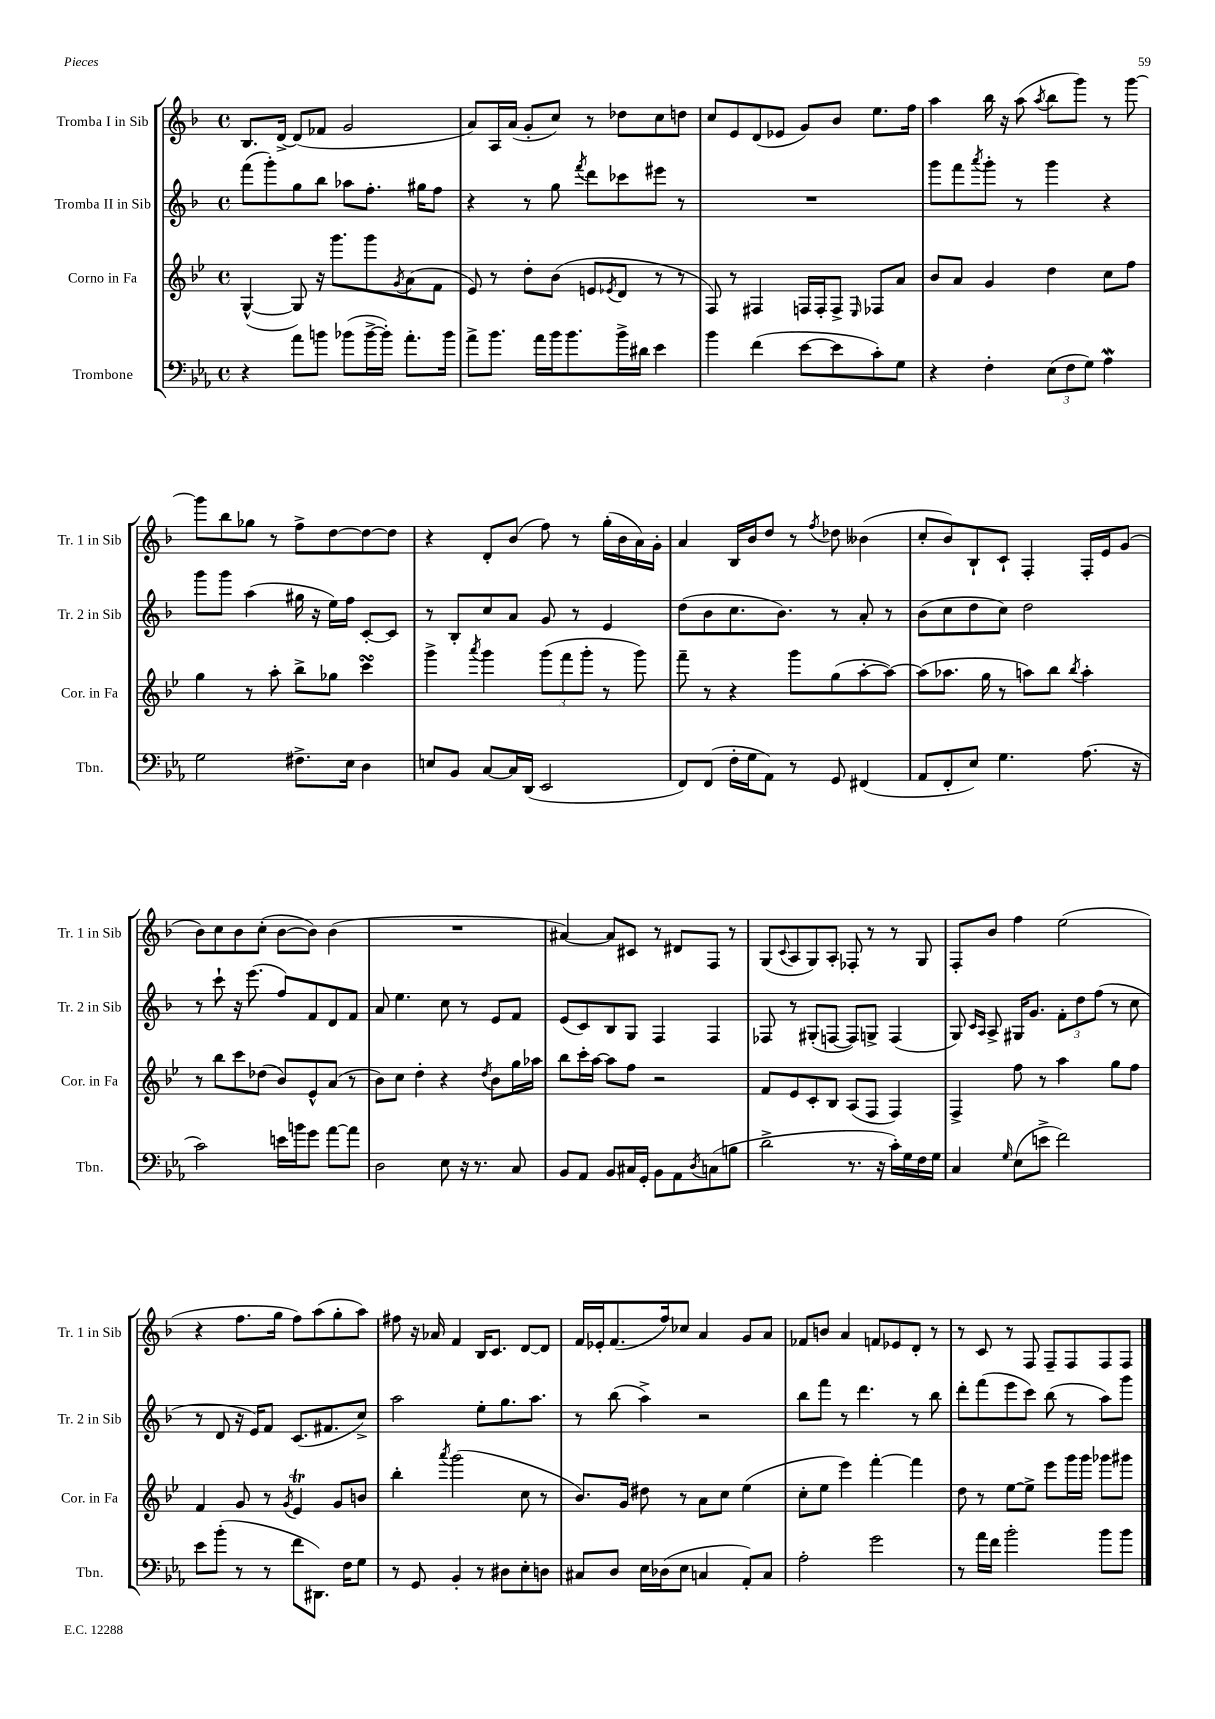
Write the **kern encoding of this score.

**kern	**kern	**kern	**kern
*staff4	*staff3	*staff2	*staff1
*clefF4	*clefG2	*clefG2	*clefG2
*k[b-e-a-]	*k[b-e-]	*k[b-]	*k[b-]
*M4/4	*M4/4	*M4/4	*M4/4
*met(c)	*met(c)	*met(c)	*met(c)
4r	([4G^^/	(8fff\L	8.B-/L
.	.	8ggg'\)	.
.	.	.	[16d^/Jk
8a-\L	8G/])	8gg\	(8d/]L
8b\J	16r	8bb-\J	8f-/J
.	8.ggg\L	.	.
(8b-\L	.	8aa-\L	2g/
[16b-^\L	8ggg\	8.ff'\J	.
16b-'\]JJ)	.	.	.
.	8qg/	.	.
8.a-'\L	(8a\	.	.
.	.	16gg#\LK	.
.	8f\J	8ff\J	.
16b-\Jk	.	.	.
=	=	=	=
8a-^\L	8e-/)	4r	8a/L)
8.b-\J	8r	.	16A/L
.	.	.	(16a/JJ
.	8dd'\L	8r	8g'/L
16a-\LL	.	.	.
16b-\J	(8b-\J	8gg\	8cc/J)
8.b-\	.	.	.
.	.	8qfff/	.
.	8e/L	8ddd\L	8r
.	8qe-/	.	.
16b-^\L	8d/J	8ccc-\	8dd-\L
16d#\JJ	.	.	.
4e-\	8r	8eee#\J	8cc\
.	8r	8r	8dd\J
=	=	=	=
4b-\	8F/)	1r	8cc/L
.	8r	.	8e/
(4f\	4F#/	.	(8d/
.	.	.	8e-/J
[8e-\L	16F/LL	.	8g/L)
.	16F'/J	.	.
8e-\]	8F^/J	.	8b-/J
.	16qqE-/	.	.
8c'\)	8F-/L	.	8.ee\L
8G\J	8a/J	.	.
.	.	.	16ff\Jk
=	=	=	=
4r	8b-/L	8ggg\L	4aa\
.	8a/J	8fff\	.
.	.	8qaaa/	.
4F'\	4g/	8ggg'\J	16bb-\
.	.	.	16r
.	.	8r	(8aa\
.	.	.	8qaa/
(12E-\L	4dd\	4ggg\	8bb-\L
12F\	.	.	.
.	.	.	8ggg\J)
12G\J)	.	.	.
4A-\	8cc\L	4r	8r
.	8ff\J	.	[8ggg\
=	=	=	=
2G\	4gg\	8ggg\L	8ggg\]L
.	.	8ggg\J	8bb-\
.	8r	(4aa\	8gg-\J
.	8aa'\	.	8r
8.F#^\L	8bb-^\L	16gg#\	8ff^\L
.	.	16r	.
.	8gg-\J	16ee\LL)	[8dd\
16E-\Jk	.	16ff\JJ	.
4D\	4ccc\	[8c'/L	8dd\_
.	.	8c/]J	8dd\]J
=	=	=	=
8E/L	4ggg^\	8r	4r
8BB-/J	.	8B-'/L	.
.	8qaaa/	.	.
[8C/L	4ggg\	8cc/	8d'/L
16C/]L	.	8a/J	(8b-/J
(16DD/JJ	.	.	.
2EE-/	(12ggg\L	8g/	8ff\)
.	12fff\	.	.
.	.	8r	8r
.	12ggg'\J	.	.
.	8r	4e/	(16gg'\LL
.	.	.	16b-\
.	8ggg\)	.	16a\)
.	.	.	16g'\JJ
=	=	=	=
8FF/L)	8fff~\	(8dd\L	4a/
(8FF/J	8r	8b-\	.
16F'\LL	4r	8.cc\	16B-/LL
16G\J	.	.	16b-/J
8AA-\J)	.	.	8dd/J
.	.	8.b-\J)	.
8r	8ggg\L	.	8r
.	.	.	8qff/
8GG/	(8gg\	8r	8dd-\
(4FF#/	[8aa'\	8a'/	(4b--\
.	8aa\_J)	8r	.
=	=	=	=
8AA-/L	(8aa\]L	(8b-\L	8cc'/L
8FF'/	8.aa-\J	8cc\	8b-/)
8E-/J)	.	8dd\	8B-`/
.	16gg\	.	.
4.G\	8r	8cc\J)	8c`/J
.	8aa\L)	2dd\	4F'/
.	8bb-\J	.	.
.	8qbb-/	.	.
(8.A-\	4aa'\	.	16F'/LL
.	.	.	16e/J
.	.	.	(8g/J
16r	.	.	.
=	=	=	=
2c\)	8r	8r	8b-\L)
.	8bb-\L	8ccc`\	8cc\
.	8ccc\	16r	8b-\
.	.	(8.eee\	.
.	(8dd-\J	.	(8cc'\J
16e\LL	8b-/L)	8ff/L)	[8b-\L
16b\J	.	.	.
8g\J	8e-^^/	8f/	8b-\]J)
[8a-\L	(8a/J	8d/	(4b-\
8a-\]J	8r	8f/J	.
=	=	=	=
2D\	8b-\L)	8a/	1r
.	8cc\J	4.ee\	.
.	4dd'\	.	.
8E-\	4r	8cc\	.
16r	.	8r	.
8.r	.	.	.
.	8qdd/	.	.
.	8b-\L	8e/L	.
8C/	16gg\L	8f/J	.
.	16aa-\JJ	.	.
=	=	=	=
8BB-/L	8bb-\L	(8e/L	[4a#/)
8AA-/J	16ccc'\L	8c/)	.
.	[16aa\JJ	.	.
8BB-/L	8aa\]L	8B-/	8a#/]L
16C#/L	8ff\J	8G/J	8c#/J
16GG'/JJ	.	.	.
8BB-\L	2r	4F/	8r
8AA-\	.	.	8d#/L
8qD/	.	.	.
(8C\	.	4F/	8F/J
8B\J	.	.	8r
=	=	=	=
2d^\	8f/L	8F-/	(8G/L
.	.	.	8qqc/
.	8e-/	8r	8A/
.	8c'/	(8G#'/L	8G/)
.	8B-/J	[8F/J	8A'/J
8.r	(8A/L	8F/]L)	8F-'/
.	8F/J	8G^/J	8r
16r	.	.	.
16c'\LL)	4F/)	(4F/	8r
16G\	.	.	.
16F\	.	.	8G/
16G\JJ	.	.	.
=	=	=	=
4C/	4F^/	8G/)	8F'/L
.	.	16qqc/LL	.
.	.	16qqA/JJ	.
.	.	8A^/	8b-/J
16qqG/	.	.	.
(8E-\L	8ff\	16G#/LK	4ff\
.	.	8.g/J	.
8e^\J	8r	.	.
2f\)	4aa\	12f'\L	(2ee\
.	.	12dd\	.
.	.	(12ff\J	.
.	8gg\L	8r	.
.	8ff\J	8cc\	.
=	=	=	=
8e-\L	4f/	8r	4r
(8b-'\J	.	8d/	.
8r	8g/	16r	8.ff\L
.	.	16e/LK)	.
8r	8r	8f/J	.
.	.	.	16gg\Jk
.	8qg/	.	.
8f\L	4e-/	(8.c/L	8ff\L)
8.DD#\J)	.	.	(8aa\
.	.	8.f#/	.
.	8g/L	.	8gg'\
16F\LK	.	.	.
8G\J	8b/J	8cc^/J)	8aa\J)
=	=	=	=
8r	4bb-'\	2aa\	8ff#\
8GG/	.	.	16r
.	.	.	16a-/
.	8qaaa/	.	.
4BB-'/	(2ggg\	.	4f/
8r	.	8ee'\L	16B-/LK
.	.	.	8.c/J
8D#\L	.	8.gg\	.
8E-'\	8cc\	.	[8d/L
.	.	8.aa\J	.
8D\J	8r	.	8d/]J
=	=	=	=
8C#/L	8.b-/L)	8r	16f/LL
.	.	.	16e-'/J
8D/J	.	(8bb-\	(8.f/
.	16g/Jk	.	.
16E-\LL	8dd#\	4aa^\)	.
(16D-\J	.	.	16ff/k)
8E-\J	8r	.	8cc-/J
4C/	8a\L	2r	4a/
.	8cc\J	.	.
8AA-'/L)	(4ee-\	.	8g/L
8C/J	.	.	8a/J
=	=	=	=
2A-'\	8cc'\L	8bb-\L	8f-/L
.	8ee-\J	8fff\J	8b/J
.	4eee-\)	8r	4a/
.	.	4.ddd\	.
2g\	[4fff'\	.	8f/L
.	.	.	8e-/
.	4fff\]	8r	8d'/J
.	.	8bb-\	8r
=	=	=	=
8r	8dd\	8ddd'\L	8r
16a-\LL	8r	(8fff\	8c/
16f\JJ	.	.	.
2b-'\	[8ee-\L	8eee\	8r
.	8ee-^\]J	8ccc\J)	8F/
.	8eee-\L	(8bb-\	8F~/L
.	16ggg\L	8r	8F/
.	16ggg\JJ	.	.
8b-\L	8ggg-\L	8aa\L)	8F/
8b-\J	8ggg#\J	8ggg\J	8F/J
==	==	==	==
*-	*-	*-	*-
